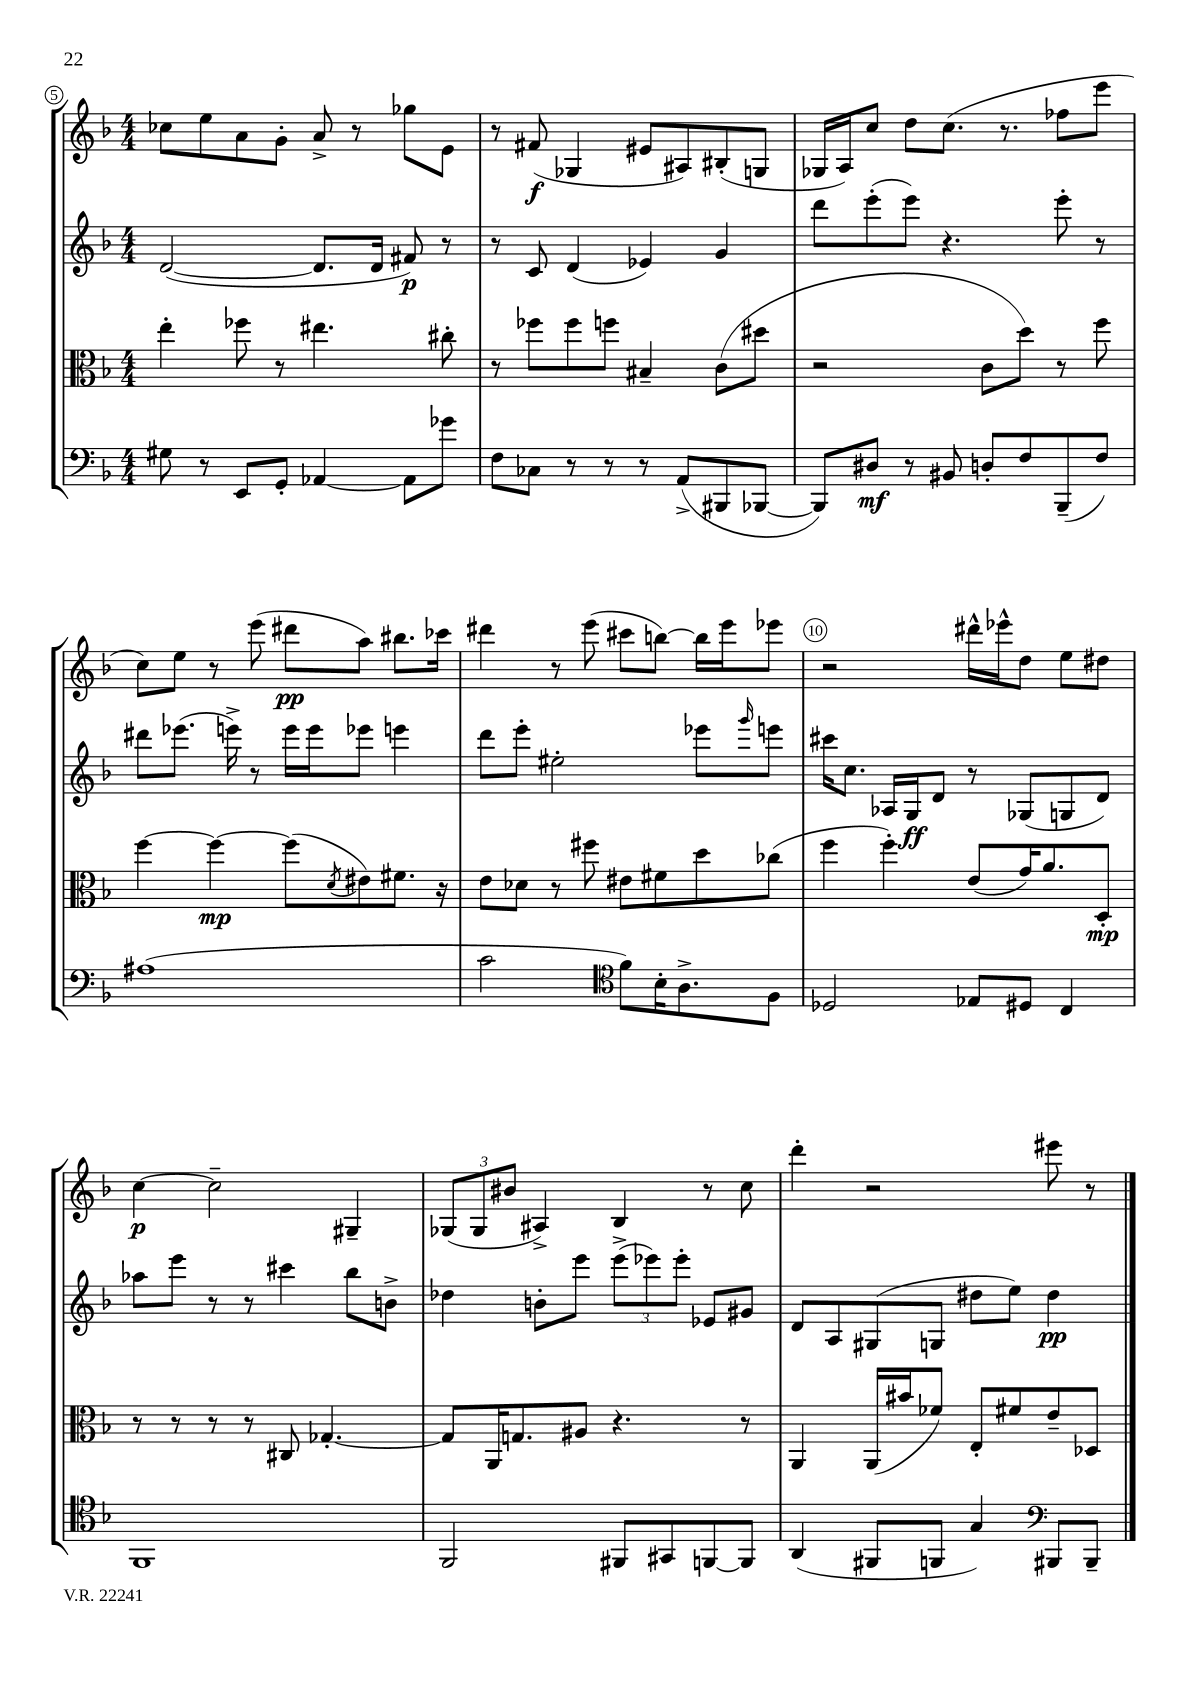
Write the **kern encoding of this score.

**kern	**kern	**kern	**kern
*staff4	*staff3	*staff2	*staff1
*clefF4	*clefC3	*clefG2	*clefG2
*k[b-]	*k[b-]	*k[b-]	*k[b-]
*M4/4	*M4/4	*M4/4	*M4/4
8G#	4ee'	([2d	8cc-
8r	.	.	8ee
8EE	8ff-	.	8a
8GG'	8r	.	8g'
[4AA-	4.ee#	8.d]	8a^
.	.	.	8r
.	.	16d	.
8AA-]	.	8f#)	8gg-
8g-	8cc#'	8r	8e
=	=	=	=
8F	8r	8r	8r
8C-	8ff-	8c	(8f#
8r	8ff-	(4d	4G-
8r	8ff	.	.
8r	4B#~	4e-)	8e#
(8AA^	.	.	8A#)
8BBB#	(8c	4g	(8B#'
[8BBB-	8dd#	.	8G
=	=	=	=
8BBB-])	2r	8ddd	16G-
.	.	.	16A)
8D#	.	(8eee'	8cc
8r	.	8eee)	8dd
8BB#	.	4.r	(8.cc
8D'	8c	.	.
.	.	.	8.r
8F	8dd)	.	.
(8BBB-~	8r	8eee'	8ff-
8F)	8ff	8r	8eee
=	=	=	=
(1A#	[4ff	8ddd#	8cc)
.	.	(8.eee-	8ee
.	4ff_	.	8r
.	.	16eee^)	.
.	.	8r	(8eee
.	(8ff]	16eee	8ddd#
.	.	16eee	.
.	8qd	.	.
.	8e#)	8eee-	8aa)
.	8.f#	4eee	8.bb#
.	16r	.	16ccc-
=	=	=	=
2c	8e	8ddd	4ddd#
.	8d-	8eee'	.
.	8r	2ee#'	8r
.	8ff#	.	(8eee
*clefC4	*	*	*
8f)	8e#	.	8ccc#
16B-'	8f#	.	[8bb)
8.A^	.	.	.
.	8dd	8eee-	16bb]
.	.	.	16eee
.	.	16qqggg	.
8F	(8cc-	8eee	8eee-
=	=	=	=
2D-	4ff	16ccc#	2r
.	.	8.cc	.
.	4ff')	16A-	.
.	.	16G	.
.	.	8d	.
8E-	(8e	8r	16ddd#^^
.	.	.	16eee-^^
8D#	16g)	(8G-	8dd
.	8.a	.	.
4C	.	8G	8ee
.	8D'	8d)	8dd#
=	=	=	=
1FF	8r	8aa-	[4cc
.	8r	8eee	.
.	8r	8r	2cc~]
.	8r	8r	.
.	8C#	4ccc#	.
.	[4.G-'	.	.
.	.	8bb-	4G#~
.	.	8b^	.
=	=	=	=
2FF	8G-]	4dd-	(12G-
.	.	.	12G-
.	16AA	.	.
.	.	.	12b#
.	8.G	.	.
.	.	8b'	4A#^)
.	8A#	8eee	.
8FF#	4.r	(12eee^	4B-
.	.	12eee-)	.
8GG#	.	.	.
.	.	12eee-'	.
[8FF	.	8e-	8r
8FF]	8r	8g#	8cc
=	=	=	=
(4AA	4AA	8d	4ddd'
.	.	8A	.
8FF#	(16AA	(8G#	2r
.	16b#	.	.
8FF	8f-)	8G	.
4G)	8E'	8dd#	.
.	8f#	8ee)	.
*clefF4	*	*	*
8BBB#	8e~	4dd#	8eee#
8BBB#~	8D-	.	8r
==	==	==	==
*-	*-	*-	*-
